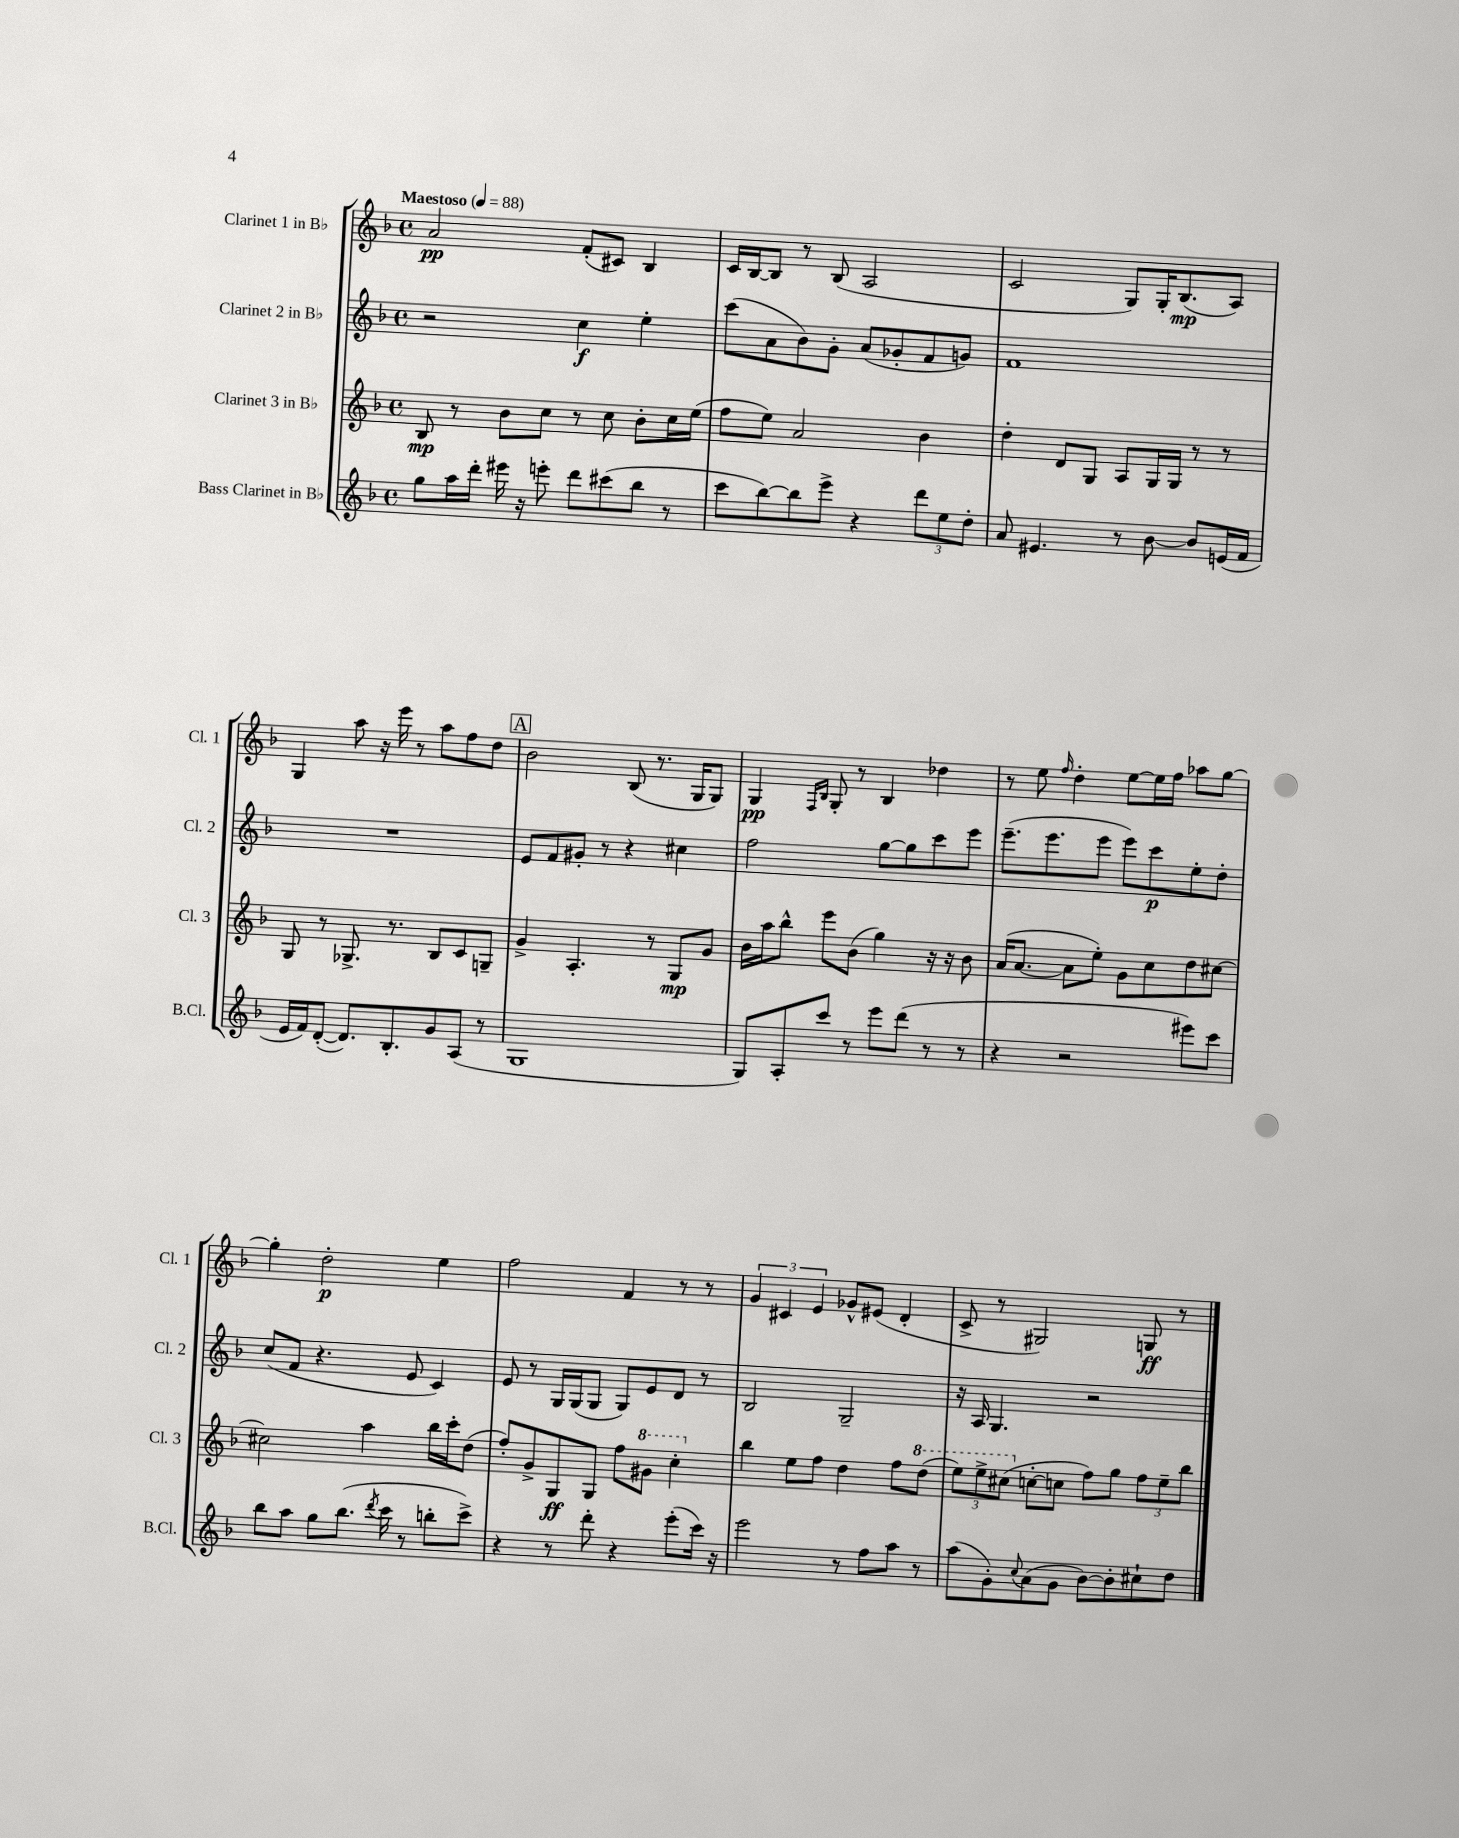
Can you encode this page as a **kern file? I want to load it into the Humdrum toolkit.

**kern	**kern	**dynam	**kern	**dynam	**kern	**dynam
*part4	*part3	*part3	*part2	*part2	*part1	*part1
*staff4	*staff3	*staff3	*staff2	*staff2	*staff1	*staff1
*I"Bass Clarinet in B♭	*I"Clarinet 3 in B♭	*	*I"Clarinet 2 in B♭	*	*I"Clarinet 1 in B♭	*
*I'B.Cl.	*I'Cl. 3	*	*I'Cl. 2	*	*I'Cl. 1	*
*clefG2	*clefG2	*	*clefG2	*	*clefG2	*
*k[b-]	*k[b-]	*	*k[b-]	*	*k[b-]	*
*M4/4	*M4/4	*	*M4/4	*	*M4/4	*
*met(c)	*met(c)	*	*met(c)	*	*met(c)	*
*MM88	*MM88	*	*MM88	*	*MM88	*
=1	=1	=1	=1	=1	=1	=1
!	!	!	!	!	!LO:TX:a:B:t=Maestoso	!
8gg\L	8B-/	mp	2r	.	2a/	pp
16aa\L	8r	.	.	.	.	.
16ddd'\JJ	.	.	.	.	.	.
16eee#X\	8b-\L	.	.	.	.	.
16r	.	.	.	.	.	.
8eeen'\	8cc\J	.	.	.	.	.
8ddd\L	8r	.	4cc\	f	(8f'/L	.
(8ccc#X\	8cc\	.	.	.	8c#X/J)	.
8bb-\J	8b-'\L	.	4ee'\	.	4B-/	.
8r	16cc\L	.	.	.	.	.
.	(16ee\JJ	.	.	.	.	.
=2	=2	=2	=2	=2	=2	=2
8ccc\L	8ff\L	.	(8ccc\L	.	16c/LL	.
.	.	.	.	.	[16B-/J	.
[8bb-\)	8ee\J)	.	8a\	.	8B-/J]	.
8bb-\]	2a/	.	8b-\)	.	8r	.
8eee^\J	.	.	8g'\J	.	(8B-/	.
4r	.	.	(8a/L	.	2A/	.
.	.	.	8g-X'/	.	.	.
12ddd\L	4b-\	.	8f/	.	.	.
12ee\	.	.	.	.	.	.
.	.	.	8gn/J)	.	.	.
12dd'\J	.	.	.	.	.	.
=3	=3	=3	=3	=3	=3	=3
8a/	4dd'\	.	1f	.	2c/	.
4.e#X/	.	.	.	.	.	.
.	8d/L	.	.	.	.	.
.	8G/J	.	.	.	.	.
8r	8A/L	.	.	.	8G/L)	.
[8b-\	16G/L	.	.	.	16G'/K	.
.	16G/JJ	.	.	.	(8.B-/	mp
8b-/L]	8r	.	.	.	.	.
(16en/L	8r	.	.	.	8A/J)	.
16f/JJ	.	.	.	.	.	.
!!LO:LB:g=z
=4	=4	=4	=4	=4	=4	=4
16e/LL	8G/	.	1r	.	4G/	.
16f/J)	.	.	.	.	.	.
([8d'/J	8r	.	.	.	.	.
8.d/L])	8.G-X^/	.	.	.	8aa\	.
.	.	.	.	.	16r	.
8.B-'/	8.r	.	.	.	16eee\	.
.	.	.	.	.	8r	.
8g/	8B-/L	.	.	.	8aa\L	.
(8A/J	8c/	.	.	.	8ff\	.
8r	8Gn~/J	.	.	.	8dd\J	.
!!LO:REH:place=s1:t=A
=5	=5	=5	=5	=5	=5	=5
1G	4g^/	.	8e/L	.	2b-\	.
.	.	.	8f/	.	.	.
.	4.A'/	.	8g#X'/J	.	.	.
.	.	.	8r	.	.	.
.	.	.	4r	.	(8B-/	.
.	8r	.	.	.	8.r	.
.	8G/L	mp	4cc#X\	.	.	.
.	.	.	.	.	16G/KL	.
.	8g/J	.	.	.	8G/J)	.
=6	=6	=6	=6	=6	=6	=6
8G/L)	16b-\LL	.	2ff\	.	4G/	pp
.	16aa\J	.	.	.	.	.
8A'/	8bb-^^\J	.	.	.	.	.
.	.	.	.	.	16qqF/LL	.
.	.	.	.	.	16qqB-/JJ	.
8ccc/J	8eee\L	.	.	.	8G'/	.
8r	(8b-\J	.	.	.	8r	.
8eee\L	4gg\)	.	[8gg\L	.	4B-/	.
(8ddd\J	.	.	8gg\]	.	.	.
8r	16r	.	8ccc\	.	4dd-X\	.
.	16r	.	.	.	.	.
8r	8b-\	.	8eee\J	.	.	.
=7	=7	=7	=7	=7	=7	=7
4r	(16a/KL	.	(8.eee~\L	.	8r	.
.	[8.a/J	.	.	.	.	.
.	.	.	.	.	8ee\	.
.	.	.	8.eee\	.	.	.
.	.	.	.	.	16qqff/	.
2r	8a\L]	.	.	.	4dd'\	.
.	8ee'\J)	.	8eee\J	.	.	.
.	8g\L	.	8eee\L)	.	[8ee\L	.
.	8cc\	.	8ccc\	p	16ee\L]	.
.	.	.	.	.	16ff\JJ	.
8eee#X\L)	8dd\	.	8ee'\	.	8aa-X\L	.
8ccc\J	[8cc#X\J	.	8dd'\J	.	[8gg\J	.
!!LO:LB:g=z
=8	=8	=8	=8	=8	=8	=8
8bb-\L	2cc#X\]	.	(8cc/L	.	4gg'\]	.
8aa\J	.	.	8f/J	.	.	.
8gg\L	.	.	4.r	.	2dd'\	p
(8.bb-\J	.	.	.	.	.	.
.	4aa\	.	.	.	.	.
8qddd/	.	.	.	.	.	.
16ccc\	.	.	.	.	.	.
8r	.	.	8e/	.	.	.
8bbn'\L	16bb-\LL	.	4c/)	.	4ee\	.
.	16ccc'\J	.	.	.	.	.
8ccc^\J)	(8dd\J	.	.	.	.	.
=9	=9	=9	=9	=9	=9	=9
4r	8ff'/L)	.	8e/	.	2ff\	.
.	8g^/	.	8r	.	.	.
8r	8G/	ff	16G/LL	.	.	.
.	.	.	(16G/J	.	.	.
8ddd'\	8G/J	.	8G/J	.	.	.
4r	8ff\L	.	8G/L)	.	4f/	.
*	*8va	*	*	*	*	*
.	8gg#X\J	.	8e/	.	.	.
(8eee'\L	4ccc'\	.	8d/J	.	8r	.
16ccc\Jk)	.	.	8r	.	8r	.
16r	.	.	.	.	.	.
=10	=10	=10	=10	=10	=10	=10
*	*X8va	*	*	*	*	*
2eee\	4bb-\	.	2B-/	.	6g/	.
.	.	.	.	.	6c#X/	.
.	8ee\L	.	.	.	.	.
.	.	.	.	.	6e/	.
.	8ff\J	.	.	.	.	.
8r	4dd\	.	2G~/	.	8g-X^^/L	.
8ff\L	.	.	.	.	(8e#X/J	.
8aa\J	8ff\L	.	.	.	4d'/	.
*	*8va	*	*	*	*	*
8r	(8ddd\J	.	.	.	.	.
=11	=11	=11	=11	=11	=11	=11
(8aa\L	12eee\L)	.	16r	.	8c^/	.
.	.	.	16A/	.	.	.
.	12eee^\	.	.	.	.	.
8g'\)	.	.	4.G/	.	8r	.
.	(12ccc#X\J	.	.	.	.	.
8qqcc/	.	.	.	.	.	.
*	*X8va	*	*	*	*	*
(8a\	[8ccn'\L	.	.	.	2G#X/)	.
8g\J	8ccn\J]	.	.	.	.	.
[8b-\L)	8ff\L)	.	2r	.	.	.
8b-'\]	8gg\J	.	.	.	.	.
8cc#X`\	12ff\L	.	.	.	8Gn/	ff
.	12ee~\	.	.	.	.	.
8dd\J	.	.	.	.	8r	.
.	12bb-\J	.	.	.	.	.
==	==	==	==	==	==	==
*-	*-	*-	*-	*-	*-	*-
